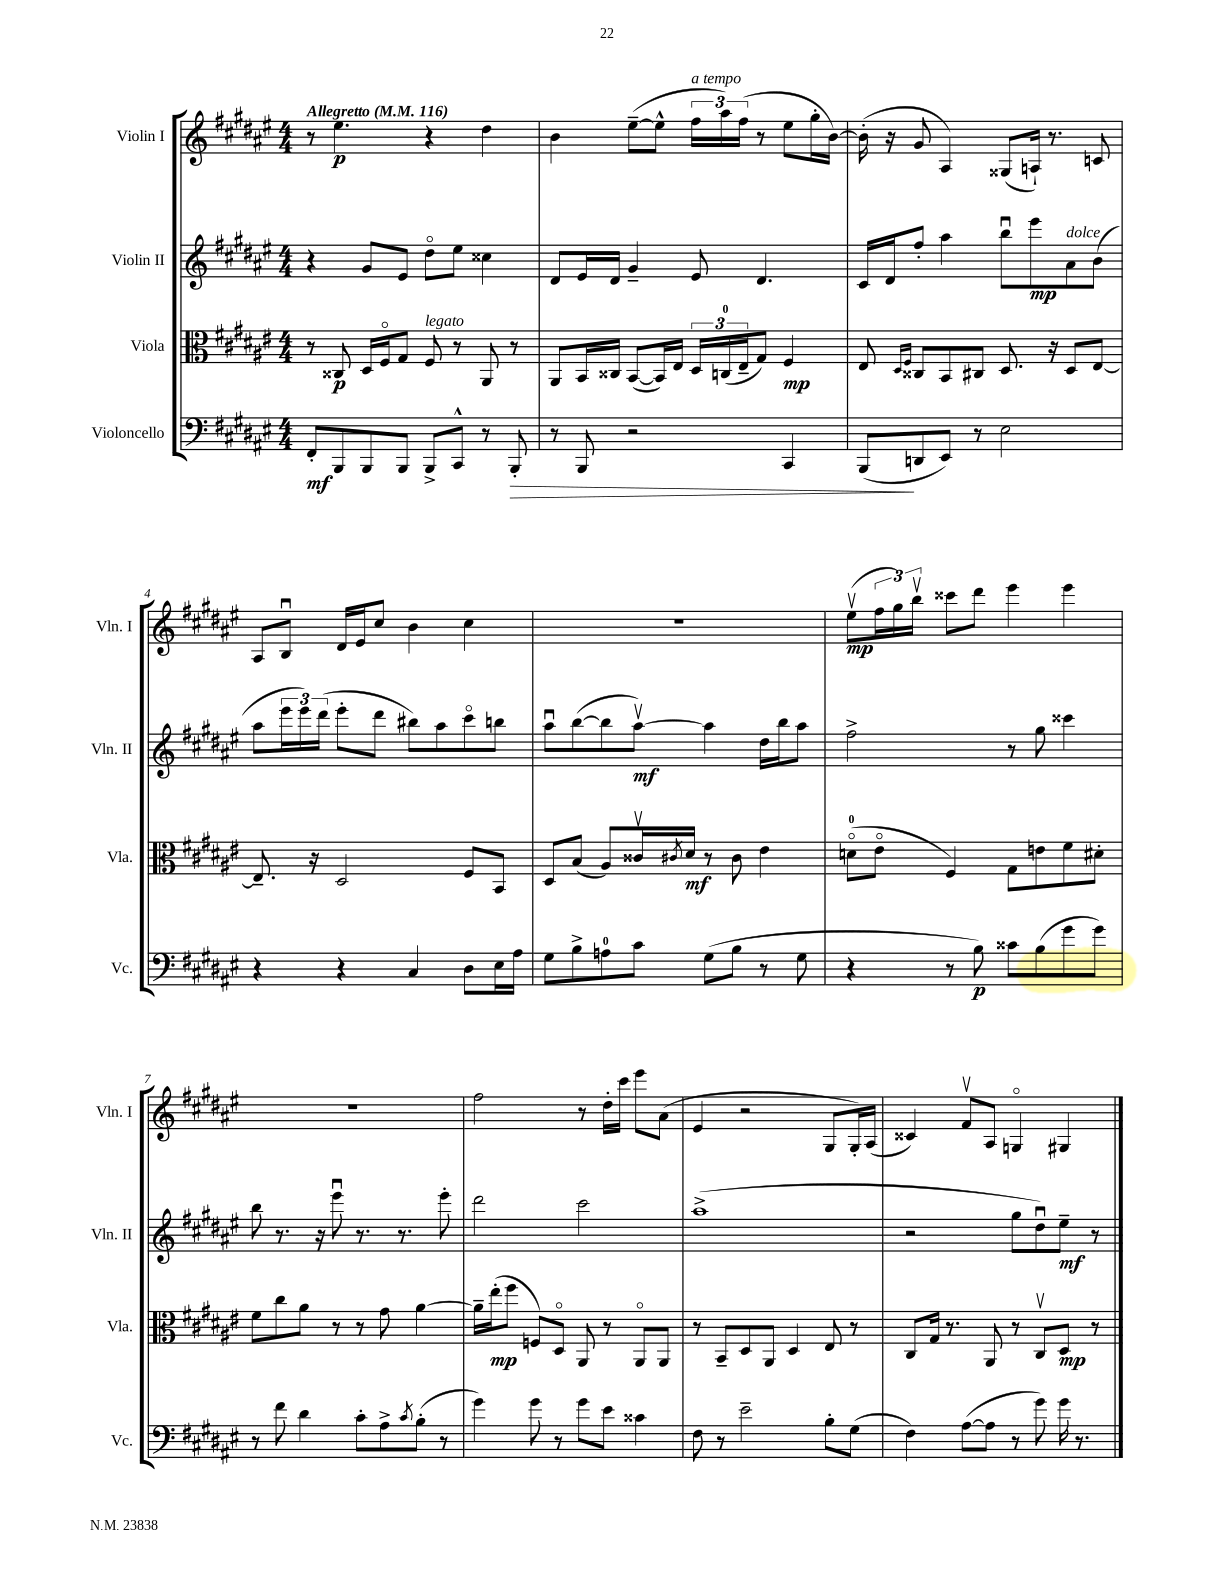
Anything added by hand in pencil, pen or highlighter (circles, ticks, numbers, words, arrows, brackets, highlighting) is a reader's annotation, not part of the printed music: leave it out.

**kern	**dynam	**kern	**dynam	**kern	**dynam	**kern	**dynam
*part4	*part4	*part3	*part3	*part2	*part2	*part1	*part1
*staff4	*staff4	*staff3	*staff3	*staff2	*staff2	*staff1	*staff1
*I"Violoncello	*	*I"Viola	*	*I"Violin II	*	*I"Violin I	*
*I'Vc.	*	*I'Vla.	*	*I'Vln. II	*	*I'Vln. I	*
*clefF4	*	*clefC3	*	*clefG2	*	*clefG2	*
*k[f#c#g#d#a#e#]	*	*k[f#c#g#d#a#e#]	*	*k[f#c#g#d#a#e#]	*	*k[f#c#g#d#a#e#]	*
*M4/4	*	*M4/4	*	*M4/4	*	*M4/4	*
*MM116	*	*MM116	*	*MM116	*	*MM116	*
=1	=1	=1	=1	=1	=1	=1	=1
!	!	!	!	!	!	!LO:TX:a:B:t=Allegretto	!
8FF#'/L	mf	8r	.	4r	.	8r	.
8BBB/	.	8C##X/	p	.	.	4.ee#\	p
8BBB/	.	16D#/LL	.	8g#/L	.	.	.
.	.	16F#/J	.	.	.	.	.
8BBB/J	.	8G#/J	.	8e#/J	.	.	.
!	!	!LO:TX:a:i:t=legato	!	!	!	!	!
8BBB^/L	.	8F#/	.	8dd#\L	.	4r	.
8CC#^^/J	.	8r	.	8ee#\J	.	.	.
8r	.	8AA#/	.	4cc##X\	.	4dd#\	.
!	!LO:HP:b	!	!	!	!	!	!
8BBB'/	>	8r	.	.	.	.	.
=2	=2	=2	=2	=2	=2	=2	=2
8r	.	8AA#/L	.	8d#/L	.	4b\	.
8BBB/	.	16BB/L	.	16e#/L	.	.	.
.	.	16C##X/JJ	.	16d#/JJ	.	.	.
2r	.	([8BB/L	.	4g#~/	.	([8ee#~\L	.
.	.	16BB/L])	.	.	.	8ee#^^\J]	.
.	.	16E#/JJ	.	.	.	.	.
!	!	!	!	!	!	!LO:TX:a:i:t=a tempo	!
.	.	24D#/LL	.	8e#/	.	24ff#\LL	.
.	.	(24Cn/	.	.	.	24aa#\)	.
.	.	24E#~/J	.	.	.	(24ff#\JJ	.
.	.	8G#/J)	.	4.d#/	.	8r	.
4CC#/	.	4F#/	mp	.	.	8ee#\L	.
.	.	.	.	.	.	16gg#'\L	.
.	.	.	.	.	.	[16b\JJ)	.
=3	=3	=3	=3	=3	=3	=3	=3
(8BBB/L	.	8E#/	.	16c#/LL	.	(16b'\]	.
.	.	.	.	16d#/J	.	16r	.
.	.	16qqD#/LL	.	.	.	.	.
.	.	16qqF#/JJ	.	.	.	.	.
8DDn/	]	8C##X/L	.	8ff#'/J	.	8g#/	.
8EE#/J)	.	8BB/	.	4aa#\	.	4A#/)	.
8r	.	8C#X/J	.	.	.	.	.
2E#\	.	8.D#/	.	8bbu\L	.	(8G##X/L	.
.	.	.	.	8eee#\	mp	16An`/Jk)	.
.	.	16r	.	.	.	8.r	.
!	!	!	!	!LO:TX:a:i:t=dolce	!	!	!
.	.	8D#/L	.	8a#\	.	.	.
.	.	[8E#/J	.	(8b\J	.	8cn/	.
!!LO:LB:g=z
=4	=4	=4	=4	=4	=4	=4	=4
4r	.	8.E#~/]	.	8aa#\L	.	8A#/L	.
.	.	.	.	24eee#\L	.	8Bu/J	.
.	.	.	.	24eee#\)	.	.	.
.	.	16r	.	.	.	.	.
.	.	.	.	(24ddd#\JJ	.	.	.
4r	.	2D#/	.	8eee#'\L	.	16d#/LL	.
.	.	.	.	.	.	16e#/J	.
.	.	.	.	8ddd#\J	.	8cc#/J	.
4C#/	.	.	.	8bb#X\L)	.	4b\	.
.	.	.	.	8aa#\	.	.	.
8D#\L	.	8F#/L	.	8ccc#\	.	4cc#\	.
16E#\L	.	8BB/J	.	8bbn\J	.	.	.
16A#\JJ	.	.	.	.	.	.	.
=5	=5	=5	=5	=5	=5	=5	=5
8G#\L	.	8D#/L	.	8aa#u\L	.	1r	.
8B^\	.	(8B/J	.	([8bb\	.	.	.
8An\	.	8A#/L)	.	8bb\]	.	.	.
8c#\J	.	16c##Xv/L	.	[8aa#v\J)	mf	.	.
.	.	8qc#X/	.	.	.	.	.
.	.	16d#/JJ	mf	.	.	.	.
(8G#\L	.	8r	.	4aa#\]	.	.	.
8B\J	.	8c#\	.	.	.	.	.
8r	.	4e#\	.	16dd#\LL	.	.	.
.	.	.	.	16bb\J	.	.	.
8G#\	.	.	.	8aa#\J	.	.	.
=6	=6	=6	=6	=6	=6	=6	=6
4r	.	(8dn\L	.	2ff#^\	.	(8ee#v\L	mp
.	.	8e#\J	.	.	.	24ff#\L	.
.	.	.	.	.	.	24gg#\)	.
.	.	.	.	.	.	24bbv\JJ	.
8r	.	4F#/)	.	.	.	8ccc##X\L	.
8B\)	p	.	.	.	.	8ddd#\J	.
8c##X\L	.	8G#\L	.	8r	.	4eee#\	.
(8B\	.	8en\	.	8gg#\	.	.	.
8g#\	.	8f#\	.	4ccc##X\	.	4eee#\	.
8g#\J)	.	8d#X'\J	.	.	.	.	.
!!LO:LB:g=z
=7	=7	=7	=7	=7	=7	=7	=7
8r	.	8f#\L	.	8bb\	.	1r	.
8f#\	.	8cc#\	.	8.r	.	.	.
4d#\	.	8a#\J	.	.	.	.	.
.	.	.	.	16r	.	.	.
.	.	8r	.	8eee#u\	.	.	.
8c#'\L	.	8r	.	8.r	.	.	.
8A#^\	.	8g#\	.	.	.	.	.
.	.	.	.	8.r	.	.	.
8qc#/	.	.	.	.	.	.	.
(8B'\J	.	[4a#\	.	.	.	.	.
8r	.	.	.	8eee#'\	.	.	.
=8	=8	=8	=8	=8	=8	=8	=8
4g#\)	.	16a#~\LL]	.	2ddd#\	.	2ff#\	.
.	.	(16ee#'\J	mp	.	.	.	.
.	.	8ff#\J	.	.	.	.	.
8g#\	.	8Fn/L)	.	.	.	.	.
8r	.	8D#/J	.	.	.	.	.
8g#\L	.	8AA#/	.	2ccc#\	.	8r	.
8e#\J	.	8r	.	.	.	16dd#'\LL	.
.	.	.	.	.	.	16ccc#\JJ	.
4c##X\	.	8AA#/L	.	.	.	8eee#\L	.
.	.	8AA#/J	.	.	.	(8a#\J	.
=9	=9	=9	=9	=9	=9	=9	=9
8F#\	.	8r	.	(1aa#^	.	4e#/	.
8r	.	8BB~/L	.	.	.	.	.
2e#~\	.	8D#/	.	.	.	2r	.
.	.	8AA#/J	.	.	.	.	.
.	.	4D#/	.	.	.	.	.
8B'\L	.	8E#/	.	.	.	8G#/L	.
(8G#\J	.	8r	.	.	.	16G#'/L)	.
.	.	.	.	.	.	(16A#/JJ	.
=10	=10	=10	=10	=10	=10	=10	=10
4F#\)	.	8C#/L	.	2r	.	4c##X/)	.
.	.	16G#/Jk	.	.	.	.	.
.	.	8.r	.	.	.	.	.
([8A#\L	.	.	.	.	.	8f#v/L	.
8A#\J]	.	8AA#/	.	.	.	8A#/J	.
8r	.	8r	.	8gg#\L	.	4Gn/	.
8g#\)	.	8C#v/L	.	8dd#u\)	.	.	.
16g#\	.	8D#/J	mp	8ee#~\J	mf	4G#X/	.
8.r	.	.	.	.	.	.	.
.	.	8r	.	8r	.	.	.
==	==	==	==	==	==	==	==
*-	*-	*-	*-	*-	*-	*-	*-
